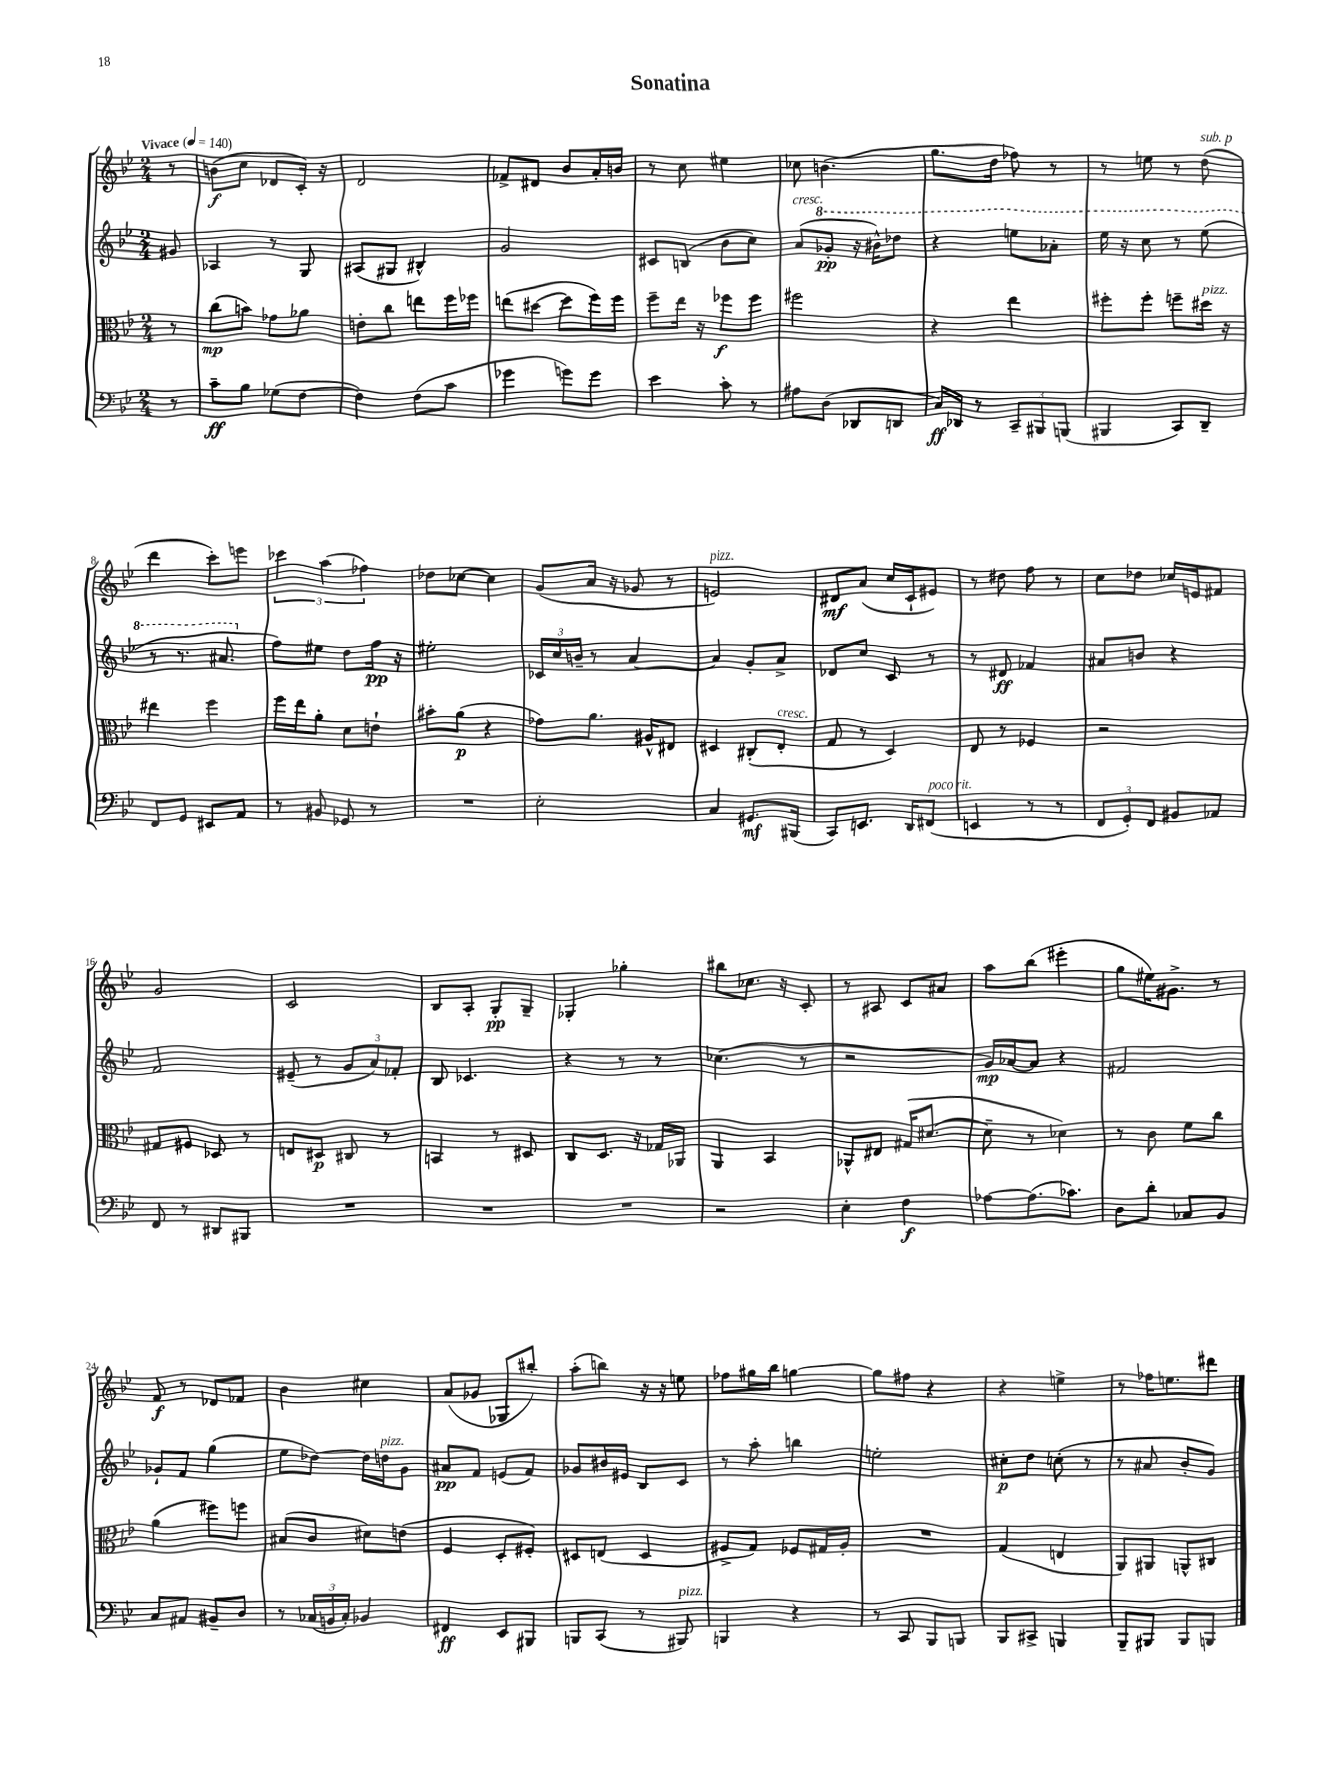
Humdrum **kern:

**kern	**kern	**kern	**kern
*staff4	*staff3	*staff2	*staff1
*clefF4	*clefC3	*clefG2	*clefG2
*k[b-e-]	*k[b-e-]	*k[b-e-]	*k[b-e-]
*M2/4	*M2/4	*M2/4	*M2/4
*MM140	*MM140	*MM140	*MM140
8r	8r	8g#/	8r
=	=	=	=
8c~\L	(8cc\L	4A-/	(8b\L
8B-\J	8b\J)	.	8cc\J
(8G-\L	8g-\L	8r	8d-/L
[8F\J	8a-\J	8G/	16c'/Jk)
.	.	.	16r
=	=	=	=
4F\])	8e'\L	(8A#/L	2d/
.	8cc\J	8G#/J	.
(8F\L	8ee\L	4B#^^/)	.
8c\J	16ff\L	.	.
.	16ff-\JJ	.	.
=	=	=	=
4g-\	(8ee\L	2g/	8f-^/L
.	[8dd#\J	.	8d#/J
8g\L)	8dd#\]L	.	8b-/L
8g\J	16ff\L)	.	16a'/L
.	16ff\JJ	.	16b/JJ
=	=	=	=
4e-\	8ff~\L	8c#/L	8r
.	16ee-\Jk	(8B/J	8cc\
.	16r	.	.
8c'\	8ff-\L	8b-\L	4ee#\
8r	8ff-\J	8cc\J)	.
=	=	=	=
8A#\L	2ff#\	(8a/L	8cc-\
(8D\J	.	8gg-'/J	(4.b\
8DD-/L	.	16r	.
.	.	16bb#^^\LK)	.
8DD/J	.	8ddd-\J	.
=	=	=	=
16C/LL)	4r	4r	8.gg\L
16DD-/JJ	.	.	.
8r	.	.	.
.	.	.	16dd\Jk
12CC~/L	4ee-\	8eee\L	8ff-\)
12BBB#/	.	.	.
.	.	8aa-'\J	8r
(12BBB/J	.	.	.
=	=	=	=
4BBB#/	8ff#'\L	16eee-\	8r
.	.	16r	.
.	8ff#'\J	8ccc\	8ee\
8CC/L)	8ff~\L	8r	8r
8DD~/J	16dd#\Jk	(8eee-\	(8dd\
.	16r	.	.
=	=	=	=
8FF/L	4ee#\	8r	4ddd\
8GG/J	.	8.r	.
8EE#/L	4ff\	.	8ccc'\L)
.	.	8.aa#/	.
8AA/J	.	.	8eee\J
=	=	=	=
8r	16ff\LL	8ff\L)	6ccc-\
.	16ee-\J	.	.
8BB#/	8a'\J	8ee#\J	.
.	.	.	(6aa\
8GG-/	8d\L	8dd\L	.
.	.	.	6ff-\)
8r	8e`\J	16ff\Jk	.
.	.	16r	.
=	=	=	=
2r	8b#'\L	2ee#'\	8dd-\L
.	(8a\J	.	[8cc-\J
.	4r	.	4cc-\]
=	=	=	=
2E-'\	8g-\L)	24c-/LL	(8g/L
.	.	24cc/	.
.	.	24b~/JJ	.
.	8.a\J	8r	16a/Jk
.	.	.	16r
.	.	[4a/	8g-/
.	16A#^^/LK	.	.
.	8E#/J	.	8r
=	=	=	=
4C/	4D#/	4a/]	2e/)
8.GG#/L	(8C#'/L	8g'/L	.
.	8E-'/J	8a^/J	.
(16BBB#/Jk	.	.	.
=	=	=	=
8CC/L)	8G/	8d-/L	8d#/L
8.EE/J	8r	8cc/J	(8a/J
.	4D/)	8c/	16cc/LL
16DD/LK	.	.	16c`/J
(8FF#/J	.	8r	8e#/J)
=	=	=	=
4EE/	8E-/	8r	8r
.	8r	8d#/	8dd#\
8r	4F-/	4f-/	8ff\
8r	.	.	8r
=	=	=	=
12FF/L	2r	8a#/L	8cc\L
12GG'/)	.	.	.
.	.	8b/J	8dd-\J
12FF/J	.	.	.
8BB#/L	.	4r	16cc-/LL
.	.	.	16e/J
8AA-/J	.	.	8f#/J
=	=	=	=
8FF/	8G#/L	2f/	2g/
8r	8F#/J	.	.
8DD#/L	8D-/	.	.
8BBB#/J	8r	.	.
=	=	=	=
2r	8E/L	(8e#~/	2c/
.	8D#/J	8r	.
.	8C#/	12g/L	.
.	.	12a/)	.
.	8r	.	.
.	.	12f-'/J	.
=	=	=	=
2r	4BB/	8B-/	8B-/L
.	.	4.c-/	8A'/J
.	8r	.	8G'/L
.	8D#/	.	8G~/J
=	=	=	=
2r	8C/L	4r	4G-'/
.	8.D/J	.	.
.	.	8r	4gg-'\
.	16r	.	.
.	16G-/LL	8r	.
.	16AA-/JJ	.	.
=	=	=	=
2r	4AA/	(4.cc-\	8bb#\L
.	.	.	8.cc-\J
.	4BB-/	.	.
.	.	.	16r
.	.	8r	8c'/
=	=	=	=
4E-'\	8AA-^^/L	2r	8r
.	8E#/J	.	8A#/
4F\	(16G#/LK	.	8c/L
.	[8.d#/J	.	.
.	.	.	8a#/J
=	=	=	=
[8A-\L	8d#~\]	16g/LL)	8aa\L
.	.	[16a-/J	.
(8.A-\]	8r	8a-/]J	(8bb-\J
.	4d-\)	4r	4eee#'\
8.c-\J)	.	.	.
=	=	=	=
8D\L	8r	2f#/	8gg\L
8d'\J	8c\	.	16ee#\K)
.	.	.	8.g#^\J
8C-/L	8f\L	.	.
8BB-/J	8cc\J	.	8r
=	=	=	=
8C/L	(4a\	8g-`/L	8f/
8AA#/J	.	8f/J	8r
8BB#~/L	8ff#\L)	(4gg\	8d-/L
8D/J	8ff\J	.	8f-/J
=	=	=	=
8r	(8B#/L	8ee-\L	4b-\
(24C-/LL	8c/J	[8dd-\J)	.
24BB/	.	.	.
24C-'/JJ)	.	.	.
4BB-/	8d#\L)	16dd-\]LL	4cc#\
.	.	16dd\J	.
.	(8e\J	8g\J	.
=	=	=	=
4FF#/	4F/	8a#/L	(8a/L
.	.	8f/J	8g-/J
8EE-/L	8D'/L	(8e/L	8G-/L
8BBB#/J	8F#'/J)	8f/J)	8bb#'/J)
=	=	=	=
8BBB/L	8D#/L	8g-/L	(8aa'\L
(8CC/J	(8E/J	16b#/L	8bb\J)
.	.	16e#/JJ	.
8r	4D#/	8B-/L	16r
.	.	.	16r
8BBB#/)	.	8c/J	8ee\
=	=	=	=
4BBB/	8F#^/L	8r	8ff-\L
.	8G/J)	8aa'\	16gg#\L
.	.	.	16bb-\JJ
4r	8F-/L	4bb\	[4gg\
.	16G#/L	.	.
.	16A'/JJ	.	.
=	=	=	=
8r	2r	2ee'\	8gg\]L
8CC/	.	.	8ff#\J
8BBB-/L	.	.	4r
8BBB/J	.	.	.
=	=	=	=
8BBB-/L	(4G/	8cc#'\L	4r
8CC#^/J	.	8dd\J	.
4BBB/	4E/	(8cc'\	4ee^\
.	.	8r	.
=	=	=	=
8BBB-~/L	8AA/L)	8r	8r
8BBB#/J	8AA#/J	8a#/	16ff-\LK
.	.	.	8.ee\
8BBB#/L	8AA^^/L	8b-'/L	.
8BBB/J	8C#/J	8g/J)	8ddd#\J
==	==	==	==
*-	*-	*-	*-
